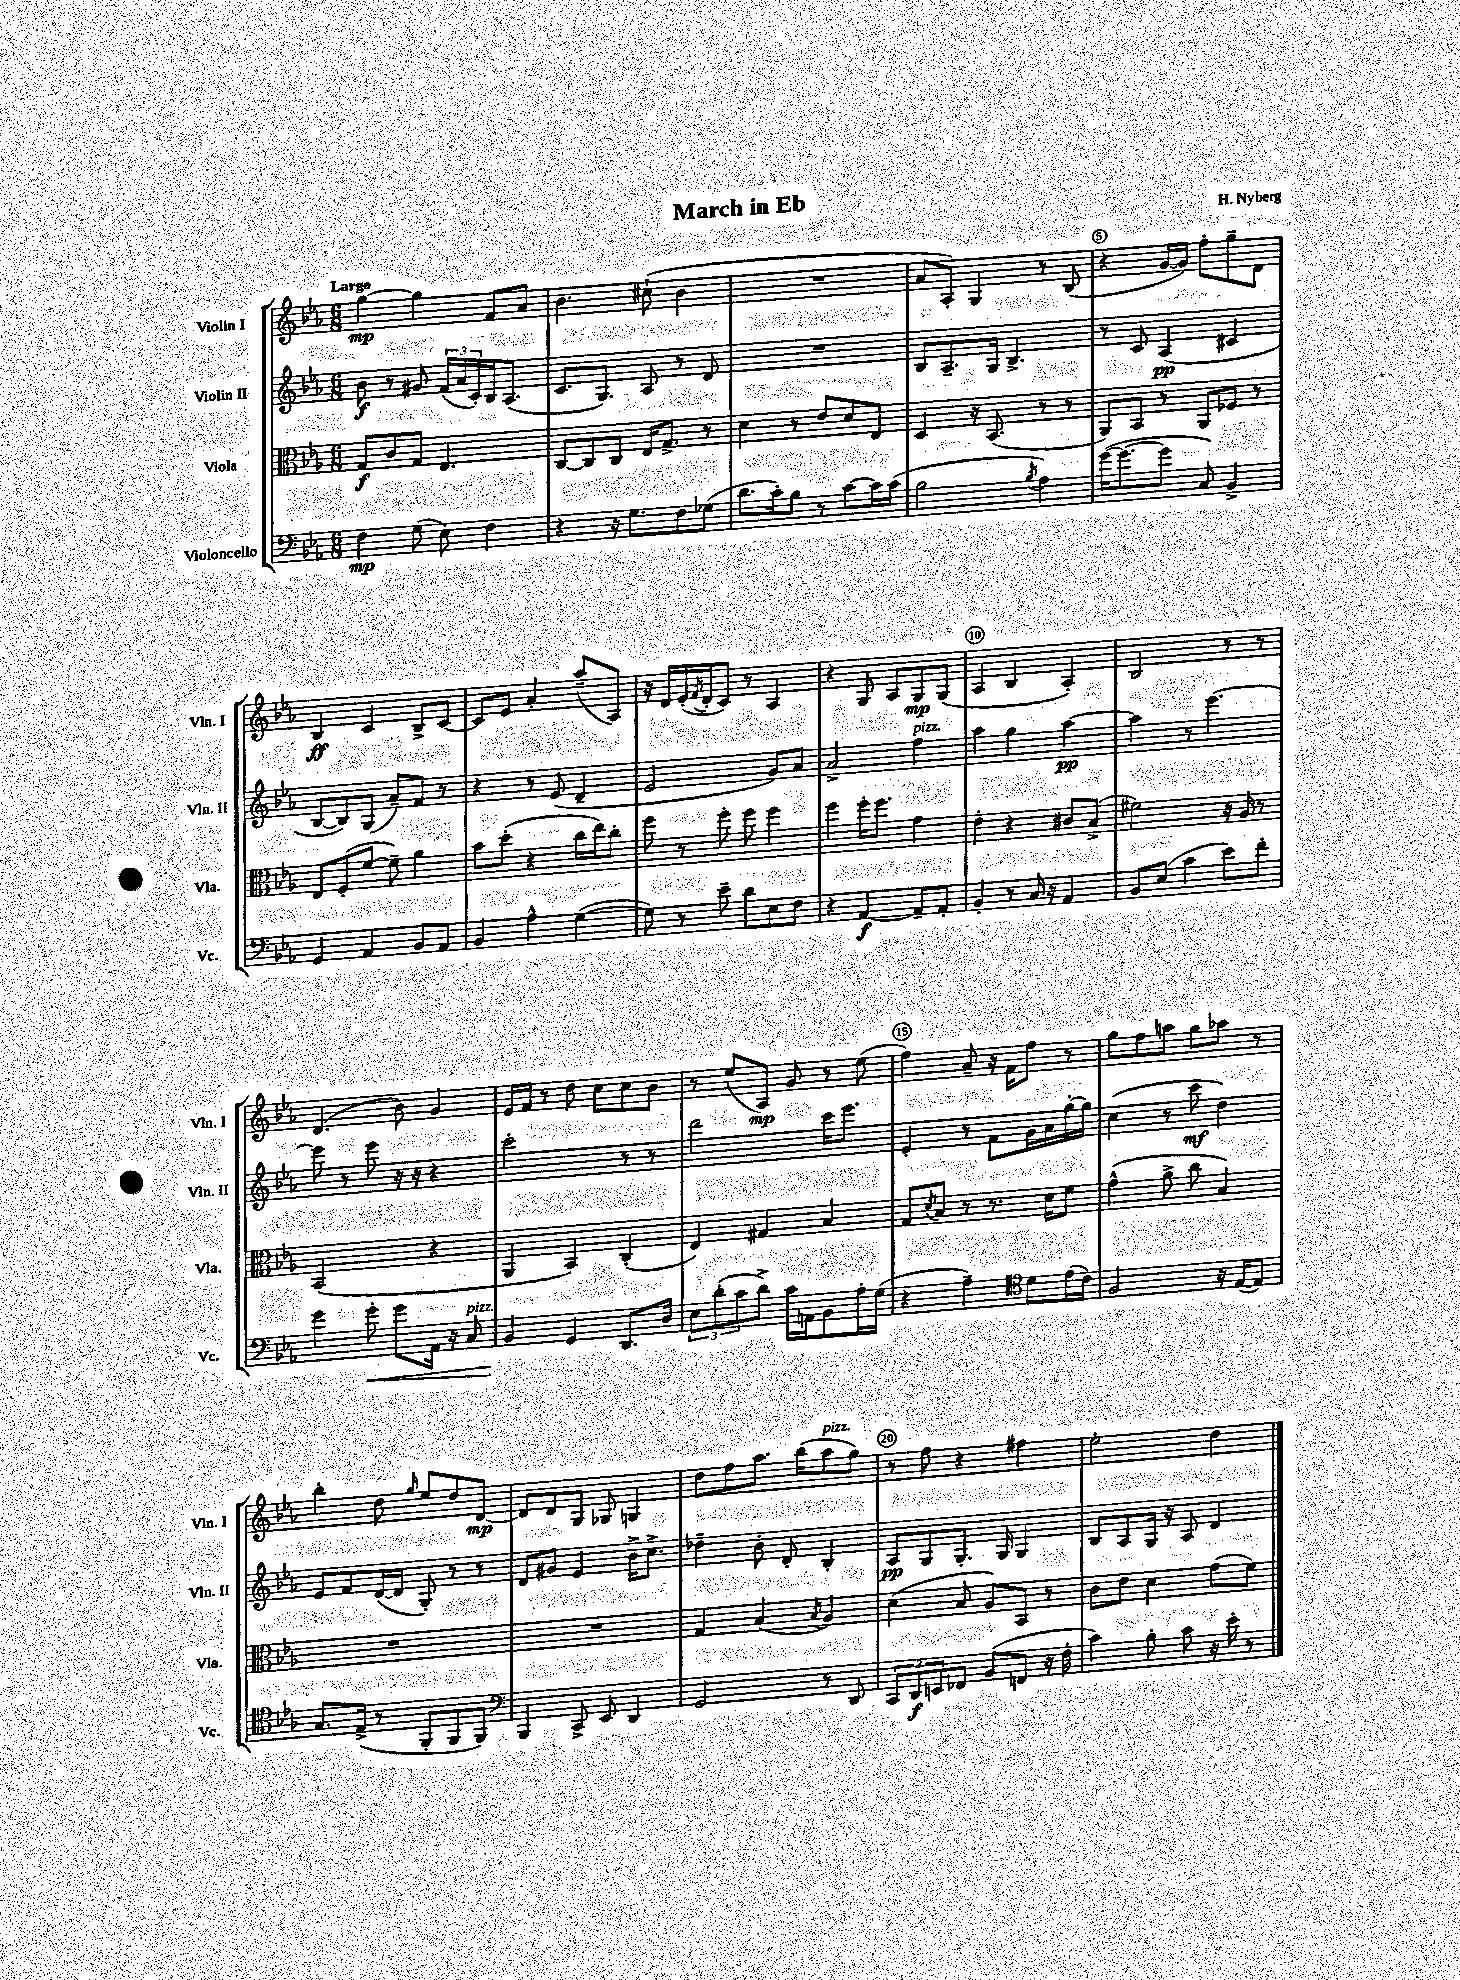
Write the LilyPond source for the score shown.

\header { title = "March in Eb" composer = "H. Nyberg" }
<<
\new StaffGroup <<
\new Staff = "s0" \with { instrumentName = "Violin I" shortInstrumentName = "Vln. I" } {
    \clef treble \key ees \major \numericTimeSignature \time 6/8 \tempo "Largo"
    g''4~\mp g''4 f'8 aes'8 |
    bes'4. cis''8-!( bes'4 |
    R2. |
    aes'8 aes8-.) g4 r8 bes8( |
    r4 g'16~ g'16) f''8-. g''8-- d'8 |
    bes4\ff c'4 bes8-> c'8~ |
    c'8 ees'8 aes'4-. aes''8--( aes8) |
    r16 d'16 ees'16-.( \acciaccatura { f'8 } d'16-. c'8) r8 aes4 |
    r4 g8 aes8 g8\mp g8( |
    aes4 bes4 aes4-.) |
    bes2 r8 r8 |
    d'4.( bes'8) g'4 |
    ees'16 f'16 r8 d''8 c''8 c''8 bes'8 |
    r8 ees''8( aes8\mp) g'8 r8 ees''8( |
    f''4) aes'8-- r16 f'16 f''8 r8 |
    g''8 f''8 a''8 g''8 aes''8 r8 |
    bes''4-. d''8 \grace { g''16 } ees''8 d''8 d'8~\mp |
    d'8 d'8 g8 ges8 g4 |
    d''8 f''8 aes''8. bes''16( aes''8^\markup { \italic "pizz." } g''8) |
    r8 f''8 r4 fis''4 |
    ees''2-. d''4 \bar "|." |
}
\new Staff = "s1" \with { instrumentName = "Violin II" shortInstrumentName = "Vln. II" } {
    \clef treble \key ees \major \numericTimeSignature \time 6/8
    bes'8\f r8 gis'8 \tuplet 3/2 { f'16( aes'16 c'16-.) } bes16 aes8.( |
    c'8. g8.) aes8 r8 d'8 |
    R2. |
    bes8 aes8.-- g16 bes4.-> |
    r8 c'8 aes4\pp( cis'4 |
    bes8~ bes8) g8( aes'8--) f'8 r8 |
    r4 r8 ees'8( d'4-- |
    ees'2 g'8) aes'8 |
    aes'2-> f''4^\markup { \italic "pizz." } |
    aes''4 g''4 aes''4~\pp |
    aes''4 r8 ees'''4.~ |
    ees'''8 r8 ees'''8 r16 r16 r4 |
    c'''2-. r8 r8 |
    d'''2 c'''16 ees'''8. |
    ees'4-. r8 f'8 g'16 aes'16 g''16~-. g''16 |
    c''4( r8 c'''8\mf d''4) |
    ees'8 f'8 d'16~( d'16 g8-.) r8 r8 |
    d'8 gis'8 ees'4 bes'16-> c''8.-> |
    des''4-- bes'8-. d'8-. bes4-. |
    aes8\pp g8 g8.-. g16 g4 |
    bes8 aes8 g16 r16 aes8 d'4 \bar "|." |
}
\new Staff = "s2" \with { instrumentName = "Viola" shortInstrumentName = "Vla." } {
    \clef alto \key ees \major \numericTimeSignature \time 6/8
    g8\f c'8 g8 ees4. |
    c8~ c8 c8 ees16 g8.-> r8 |
    d'4 r8 ees'8 d'8 ees8 |
    d4 r16 bes,8.( r8 r8 |
    aes,8) bes,8 r8 aes,8 fes8 r8 |
    ees8 f8-.( f'8~ f'8--) aes'4 |
    bes'8 d''8-.( r4 c''16 ees''16) c''8-. |
    f''8 r8 f''8-. f''8 f''4 |
    f''4 f''16-. f''8. g'4 |
    ees'4-. r4 cis'8 bes8->( |
    fis'2) r16 aes16 r8 |
    bes,2( r4 |
    aes,4 bes,4) c4-.( |
    ees4) gis4 bes4 |
    g8 \acciaccatura { d'8 } bes8 r8 r8. d'16 f'8 |
    g'4-^( aes'8-> c''8 bes4) |
    R2. |
    R2. |
    g4 bes4( \acciaccatura { bes8 } aes4) |
    d'4( bes8 aes8) bes,8 r8 |
    c'8 ees'8 d'4 g'8( f'8) \bar "|." |
}
\new Staff = "s3" \with { instrumentName = "Violoncello" shortInstrumentName = "Vc." } {
    \clef bass \key ees \major \numericTimeSignature \time 6/8
    f4\mp g8( ees8) f4 |
    r4 r16 g8. f8 ges8( |
    d'8. c'16-.) bes8 r8 c'8~ c'16 c'16( |
    bes2 \acciaccatura { bes8 } aes4) |
    g'16~( g'8.~ g'8 c8) bes,4-> |
    g,4 aes,4 bes,8 aes,8 |
    bes,4 aes4-^ g4~( |
    g8) r8 ees'8-- d'8 ees8 f8 |
    r4 aes,4~\f aes,8-- aes,8-. |
    bes,4-. r8 c16 r16 aes,4 |
    bes,8 ees8( c'4 ees'8) f'8-. |
    g'4 g'8-.\< g'8 aes,16 r16 c8^\markup { \italic "pizz." } |
    bes,4\! g,4 d,8. d16 |
    \tuplet 3/2 { ees8 d'8-.( c'8 } d'8->) c'16 a,16 bes,8 aes16-. g16( |
    r4 aes4--) \clef tenor d'8 ees'16( c'16) |
    f2 r16 ees16~( ees8) |
    g8. ees16->( r8 f,8-. f,8 f,8) |
    \clef bass bes,,4 c,8-> ees,8 d,4 |
    g,2 r8 d,8 |
    \tuplet 3/2 { c,8 d,8\f e,8 } fes,8 bes,8( f,8 r16 f16-. |
    c'4) bes8-. c'8 r16 ees'16-. r8 \bar "|." |
}
>>
>>
\layout { \context { \Score \override BarNumber.break-visibility = ##(#f #t #t) barNumberVisibility = #(every-nth-bar-number-visible 5) \override BarNumber.stencil = #(make-stencil-circler 0.1 0.3 ly:text-interface::print) } }
